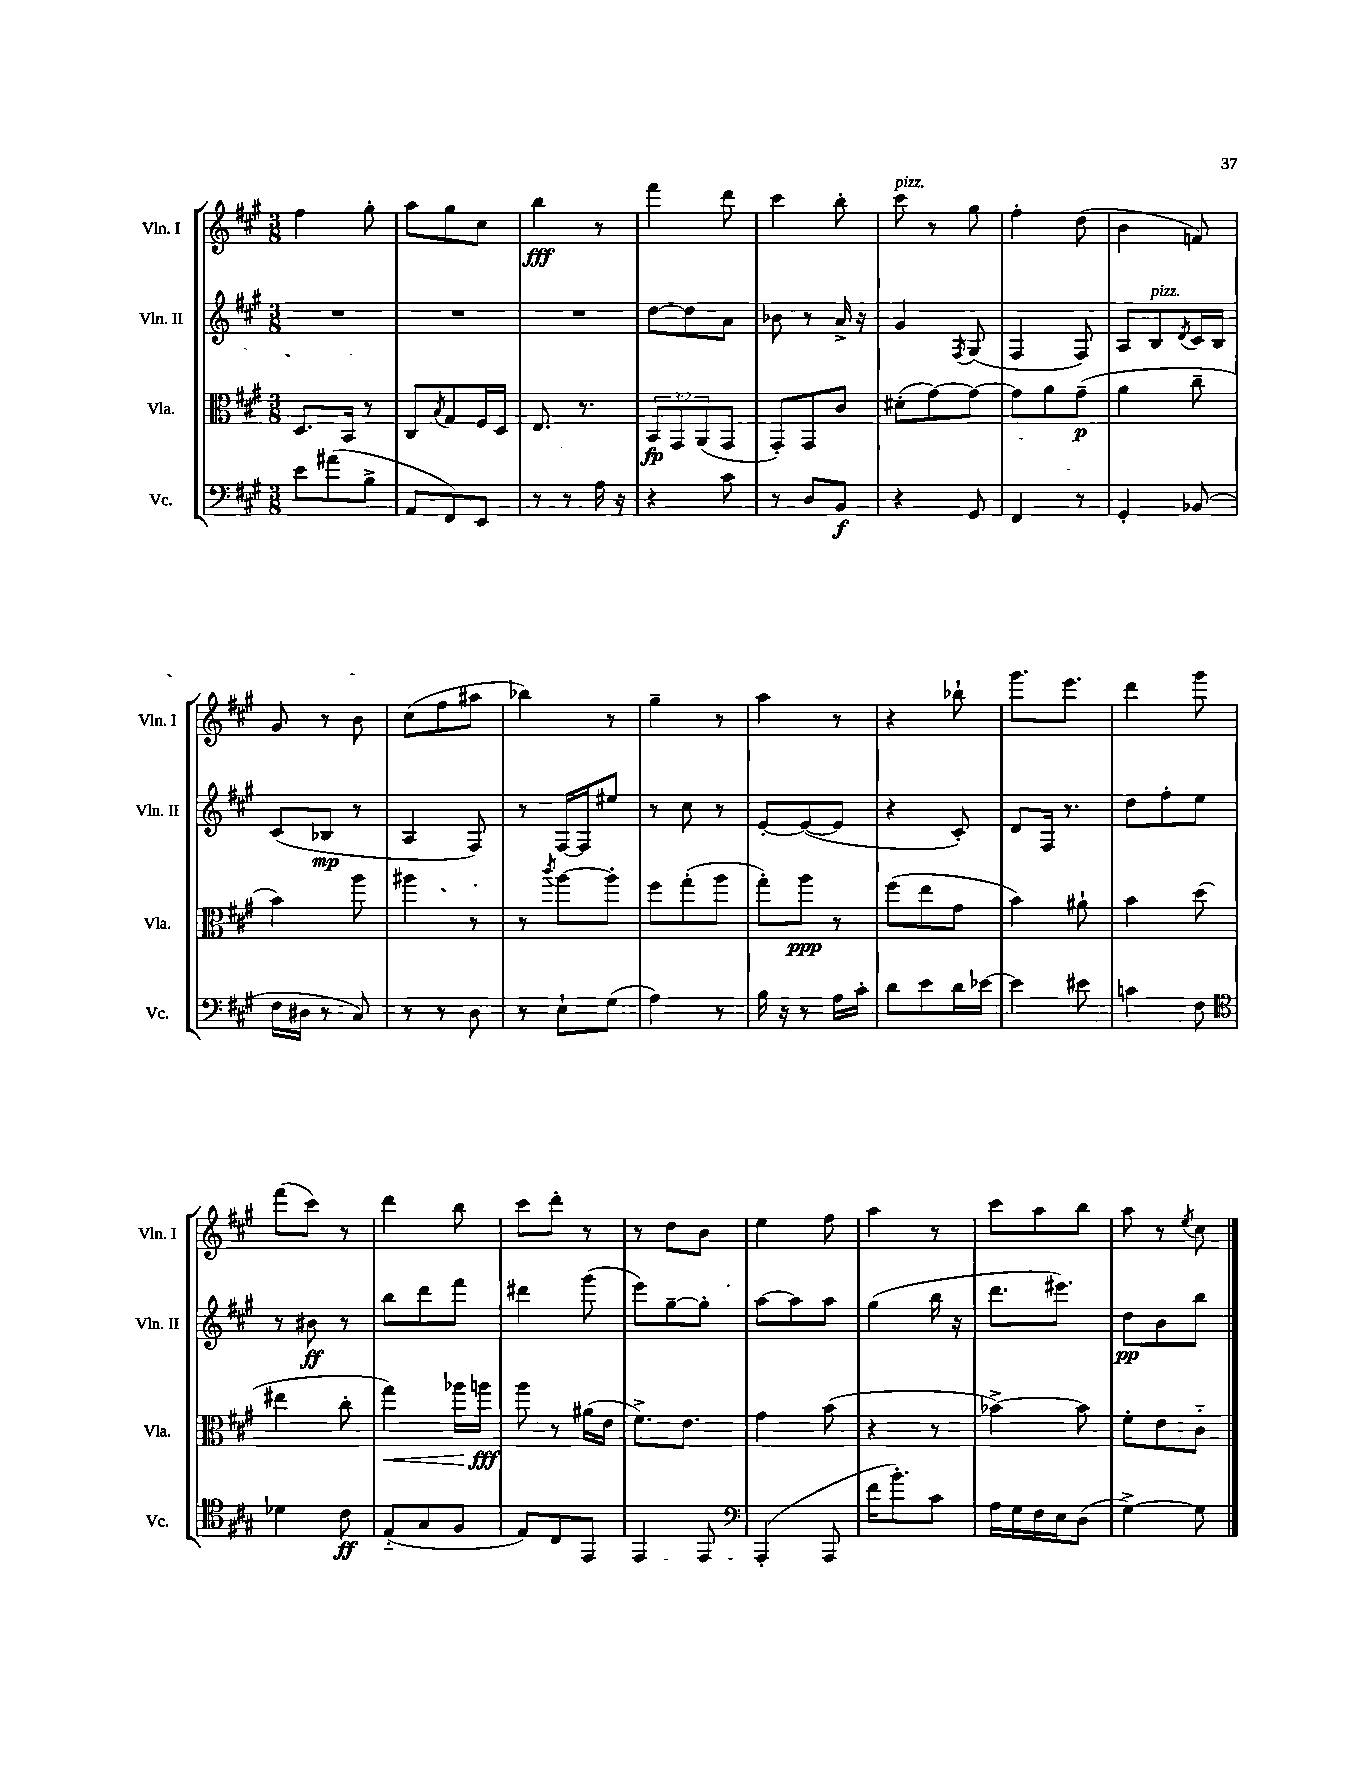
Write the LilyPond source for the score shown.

<<
\new StaffGroup <<
\new Staff = "s0" \with { instrumentName = "Vln. I" shortInstrumentName = "Vln. I" } {
    \clef treble \key a \major \numericTimeSignature \time 3/8
    fis''4 gis''8-. |
    a''8 gis''8 cis''8 |
    b''4\fff r8 |
    fis'''4 d'''8 |
    cis'''4 b''8-. |
    cis'''8^\markup { \italic "pizz." } r8 gis''8 |
    fis''4-. d''8( |
    b'4 f'8) |
    gis'8 r8 b'8 |
    cis''8( fis''8 ais''8 |
    bes''4) r8 |
    gis''4-- r8 |
    a''4 r8 |
    r4 bes''8-! |
    gis'''8. e'''8. |
    d'''4 gis'''8 |
    fis'''8( cis'''8) r8 |
    d'''4 b''8 |
    cis'''8 d'''8-. r8 |
    r8 d''8 b'8 |
    e''4 fis''8 |
    a''4 r8 |
    cis'''8 a''8 b''8 |
    a''8 r8 \acciaccatura { e''8 } cis''8 \bar "|." |
}
\new Staff = "s1" \with { instrumentName = "Vln. II" shortInstrumentName = "Vln. II" } {
    \clef treble \key a \major \numericTimeSignature \time 3/8
    R4. |
    R4. |
    R4. |
    d''8~ d''8 a'8 |
    bes'8 r8 a'16-> r16 |
    gis'4 \acciaccatura { fis8 } gis8( |
    fis4 fis8) |
    a8 b8^\markup { \italic "pizz." } \acciaccatura { d'8 } cis'16 b16 |
    cis'8( bes8\mp r8 |
    a4 fis8) |
    r8 fis16~ fis16 eis''8 |
    r8 cis''8 r8 |
    e'8~-. e'8~( e'8 |
    r4 cis'8-.) |
    d'8 fis16 r8. |
    d''8 fis''8-. e''8 |
    r8 bis'8\ff r8 |
    b''8 d'''8 fis'''8 |
    dis'''4 gis'''8( |
    e'''8) gis''8~-- gis''8-. |
    a''8~ a''8 a''8 |
    gis''4( b''16 r16 |
    d'''8. eis'''8.) |
    d''8\pp b'8 b''8 \bar "|." |
}
\new Staff = "s2" \with { instrumentName = "Vla." shortInstrumentName = "Vla." } {
    \clef alto \key a \major \numericTimeSignature \time 3/8 \override Staff.TupletNumber.text = #tuplet-number::calc-fraction-text
    d8. b,16 r8 |
    cis8 \acciaccatura { b8 } gis8 fis16 d16 |
    e8. r8. |
    \tuplet 3/2 { b,8\fp gis,8 a,8( } gis,8 |
    gis,8-.) gis,8 cis'8 |
    dis'8-.( gis'8~) gis'8~ |
    gis'8 a'8 gis'8--\p( |
    a'4 cis''8-- |
    b'4) a''8 |
    ais''4 r8 |
    r8 \acciaccatura { cis'''8 } a''8~ a''8-. |
    fis''8 gis''8-.( a''8 |
    gis''8-.) a''8\ppp r8 |
    fis''8( e''8 gis'8 |
    b'4) ais'8-! |
    b'4 d''8( |
    eis''4 cis''8-. |
    gis''4\<) aes''16 a''16\fff\! |
    a''8 r8 ais'16( e'16 |
    fis'8.->) e'8. |
    gis'4 b'8( |
    r4 r8 |
    bes'4~->) bes'8 |
    fis'8-. e'8 cis'8-_ \bar "|." |
}
\new Staff = "s3" \with { instrumentName = "Vc." shortInstrumentName = "Vc." } {
    \clef bass \key a \major \numericTimeSignature \time 3/8
    e'8 ais'8( b8-> |
    a,8 fis,8) e,8 |
    r8 r8 a16 r16 |
    r4 cis'8 |
    r8 d8 b,8\f |
    r4 gis,8 |
    fis,4 r8 |
    gis,4-. bes,8( |
    fis16 dis16 r8 cis8) |
    r8 r8 d8 |
    r8 e8-! gis8( |
    a4) r8 |
    b16 r16 r8 a16 cis'16-. |
    d'8 e'8 d'16 ees'16~ |
    ees'4 eis'8 |
    c'4 fis8 |
    \clef tenor des'4 cis'8\ff |
    e8-_( gis8 fis8 |
    e8) cis8 e,8 |
    e,4 e,8 |
    \clef bass a,,4-.( a,,8 |
    fis'16 b'8.-.) cis'8 |
    a16 gis16 fis16 e16 d8( |
    gis4~->) gis8 \bar "|." |
}
>>
>>
\layout { \context { \Score \remove "Bar_number_engraver" } }
